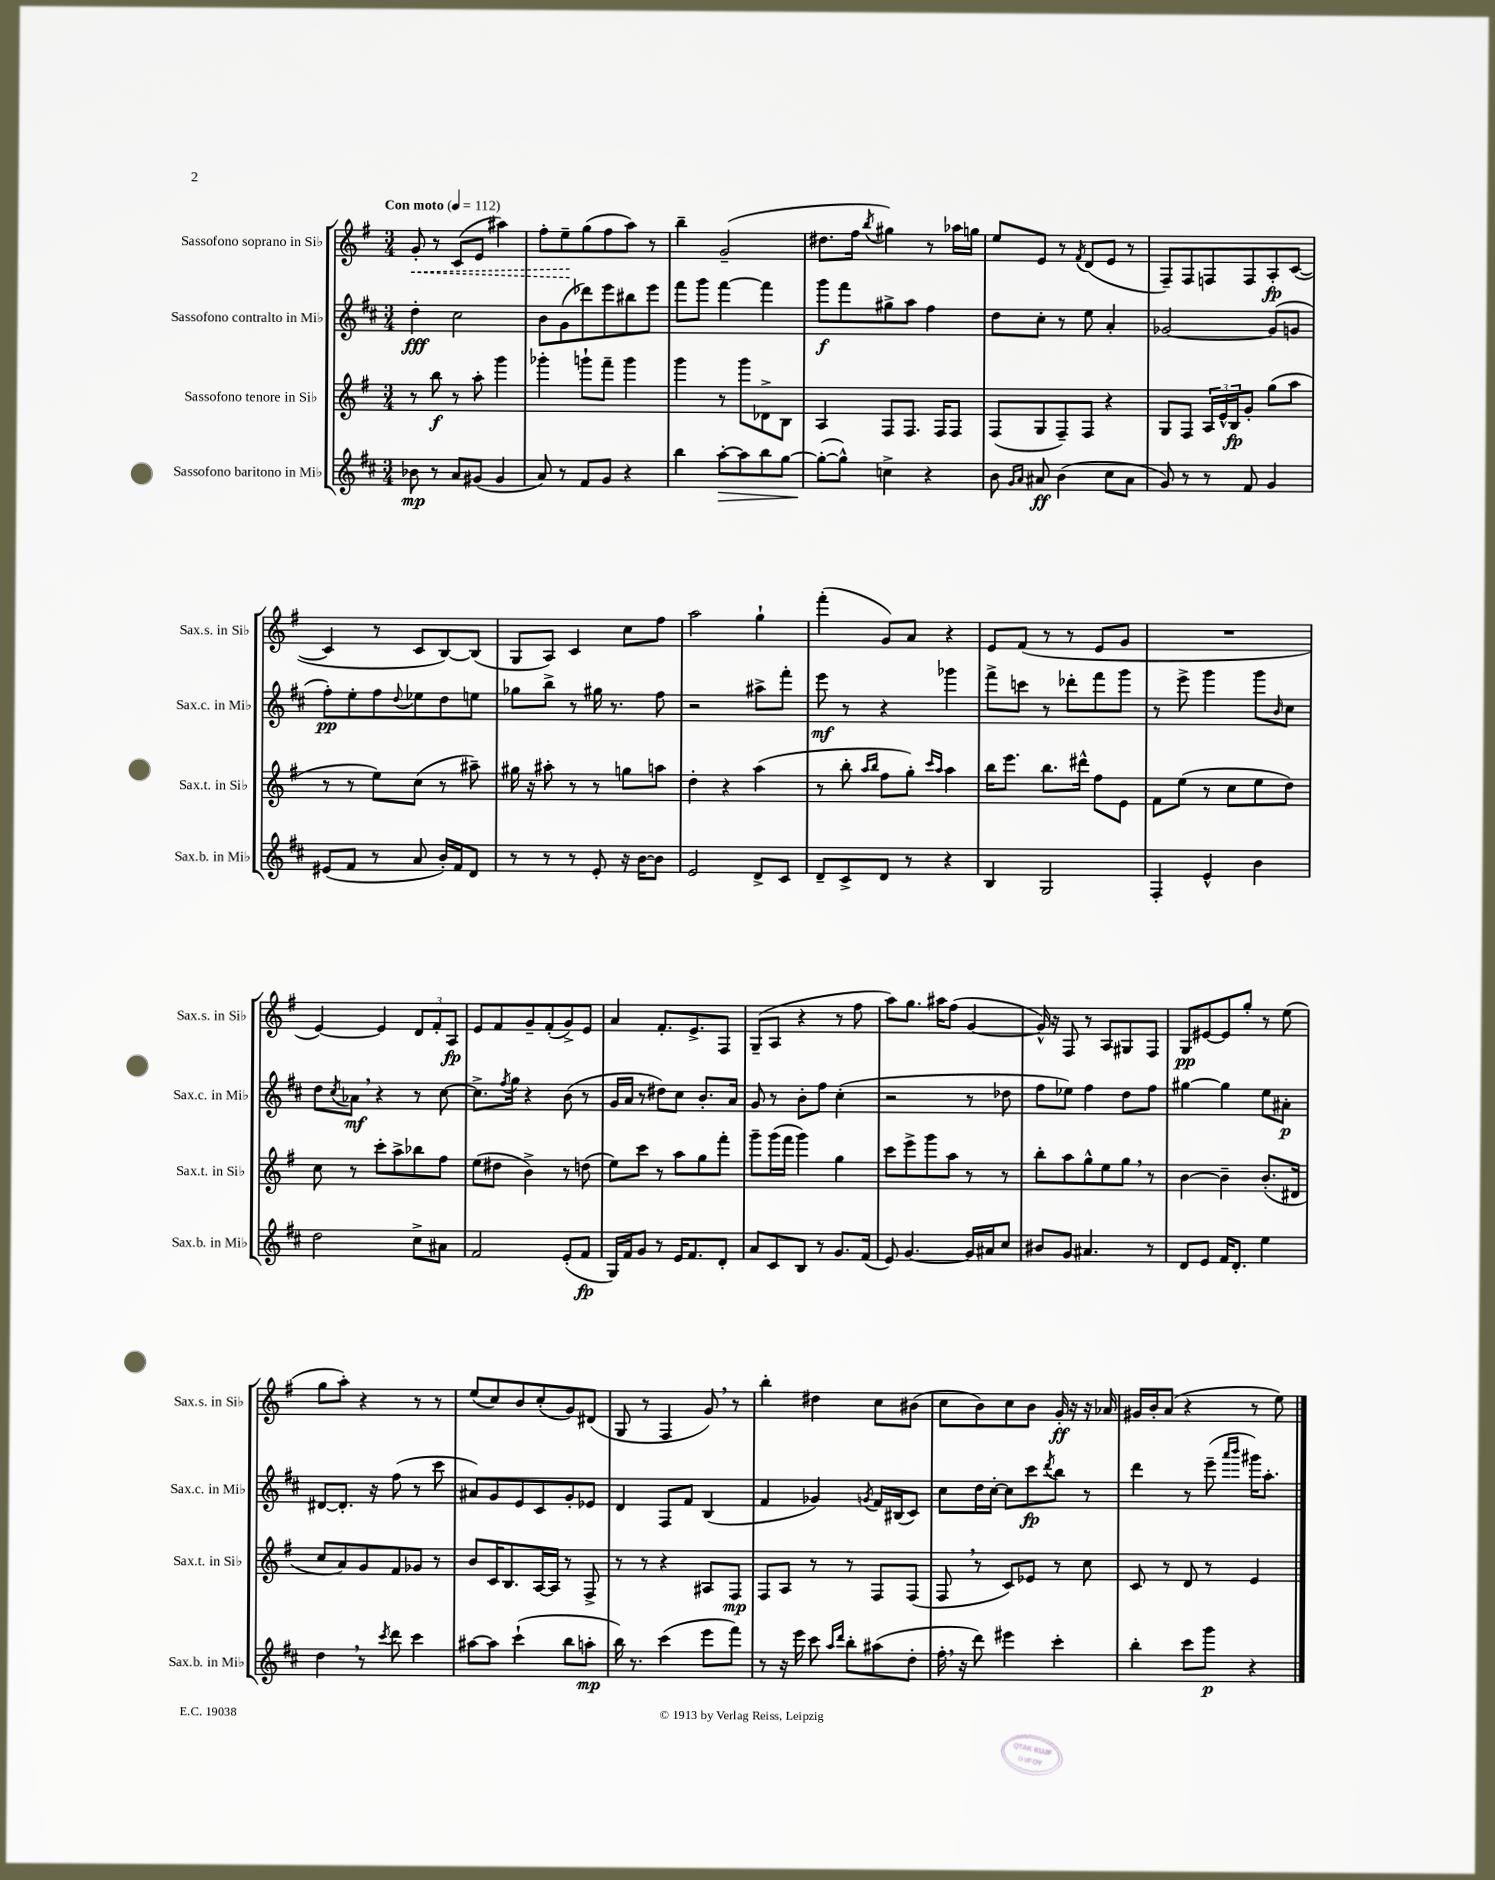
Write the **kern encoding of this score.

**kern	**kern	**kern	**kern
*staff4	*staff3	*staff2	*staff1
*clefG2	*clefG2	*clefG2	*clefG2
*k[f#c#]	*k[f#]	*k[f#c#]	*k[f#]
*M3/4	*M3/4	*M3/4	*M3/4
*MM112	*MM112	*MM112	*MM112
8b-	8r	4dd'	8g'
8r	8bb	.	8r
8a	8r	2cc#	(8c
(8g#	8aa'	.	8e
4g#	4ggg	.	4aa#)
=	=	=	=
8a)	4ggg-'	8b	8ff#'
8r	.	(8g	8ee~
8f#	8ggg`	8ddd-)	(8gg
8g	8fff#~	8eee	8ff#
4r	4ggg	8bb#	8aa)
.	.	8eee	8r
=	=	=	=
4bb	4ggg	8fff#	4bb~
.	.	8ggg	.
[8aa'	8r	[4fff#	(2g~
8aa]	8ggg	.	.
8bb	8d-^	4fff#]	.
[8gg	8B	.	.
=	=	=	=
(8gg'_	4A	8ggg	8.dd#
8gg^^])	.	8fff#	.
.	.	.	16ff#
.	.	.	8qbb
4cc^	8F#	8gg#^	4gg#)
.	8.F#	8aa	.
4r	.	4ff#	8r
.	16F#	.	.
.	8F#	.	16aa-
.	.	.	16gg
=	=	=	=
8b	(8F#	8dd	8ee
16qqg	.	.	.
16qqa	.	.	.
8a#	8G	8cc#'	8e
(4b	8F#~)	8r	8r
.	.	.	8qf#
.	8F#	8ee	(8d
8cc#	4r	4a'	8e
8a#	.	.	8r
=	=	=	=
8g)	8G	[2g-	8F#~)
8r	8F#	.	8F#
8r	24A	.	8F
.	24e^^	.	.
.	24B	.	.
8f#	8g'	.	8F
4g	(8gg	(8g-]	8A'
.	8aa	8g	([8c
=	=	=	=
(8e#	8r	8ff#')	4c]
8f#	8r	8ee'	.
8r	8ee)	8ff#	8r
.	.	8qqdd	.
8a	(8cc	8ee-	8c
16b')	8r	8dd	[8B)
16f#	.	.	.
8d	8aa#~)	8ee	(8B]
=	=	=	=
8r	16gg#	8gg-	8G
.	16r	.	.
8r	8aa#'	8bb^	8A)
8r	8r	8r	4c
8e'	8r	16gg#	.
.	.	8.r	.
16r	8gg	.	8cc
[16b	.	.	.
8b]	8aa	8ff#	8ff#
=	=	=	=
2e	4dd'	2r	2aa
.	4r	.	.
8d^	(4aa	8aa#^	4gg`
8c#	.	8fff#'	.
=	=	=	=
8d~	8r	8eee	(4fff#'
8c#^	8bb'	8r	.
.	16qqaa	.	.
.	16qqbb	.	.
8d	8ff#	4r	8g)
8r	8gg')	.	8a
.	16qqccc	.	.
.	16qqaa	.	.
4r	4aa	4ggg-	4r
=	=	=	=
4B	16bb	8fff#^	8e
.	8.eee	.	.
.	.	8ccc	(8f#
2G	8.bb	8r	8r
.	.	8ddd-'	8r
.	16ddd#^^	.	.
.	8ff#	8fff#	8e
.	8e	8ggg	8g
=	=	=	=
4F#'	8f#	8r	2.r
.	(8ee	8eee^	.
4e^^	8r	4ggg	.
.	8cc	.	.
4b	8ee	8ggg	.
.	.	16qqb	.
.	8dd)	8cc#	.
=	=	=	=
2dd	8cc	8dd	[4e)
.	.	8qcc#	.
.	8r	8a-	.
.	8ccc'	4r	4e]
.	8aa^	.	.
8cc#^	8bb-	8r	12d
.	.	.	12f#'
8a#	8ff#	[8cc#	.
.	.	.	12A
=	=	=	=
2f#	(8ee	8.cc#^]	8e
.	8dd#	.	8f#
.	.	8qff#	.
.	.	16gg	.
.	4b^)	4r	8g~
.	.	.	(8f#'
(8e'	8r	(8b	8g^)
8f#	(8dd	8r	8e
=	=	=	=
16G)	8ee)	16g	4a
16f#	.	16a	.
8g	8ccc	8r	.
8r	8r	8dd#)	8.f#'
16e	8aa	8cc#	.
8.f#	.	.	8.e^
.	8gg	8.b'	.
8d'	8fff#'	.	8F#
.	.	16a	.
=	=	=	=
8a	8ggg~	8g	(8G~
8c#	(16ggg	8r	8A
.	16fff#	.	.
8B	4ggg)	8b'	4r
8r	.	8ff#	.
8.g	4gg	(4cc#'	8r
.	.	.	8ff#
(16f#	.	.	.
=	=	=	=
8e)	8ccc	2r	8aa)
[4.g	8eee^	.	8.gg
.	8ggg	.	.
.	.	.	16aa#
.	8aa	.	(8ff#
16g]	8r	8r	[4g
16a#	.	.	.
8cc#	8r	8dd-	.
=	=	=	=
8b#	8bb'	8ff#	16g^^])
.	.	.	16r
8g	8aa	8ee-)	8F#
4.a#	8gg^^	4ff#	8r
.	8ee	.	8A
.	8gg	8dd	8G#
8r	8r	8ff#	8F#
=	=	=	=
8d	[4b	[4gg#	8G
8e	.	.	[8e#
16f#	4b~]	4gg#]	8e#]
8.d'	.	.	.
.	.	.	8gg'
4ee	(8.b'	8ee	8r
.	.	8a#'	(8ee
.	16d#	.	.
=	=	=	=
4dd	8cc	[8d#	8gg
.	8a)	8.d#']	8aa')
8r	8g	.	4r
.	.	16r	.
8qccc#	.	.	.
8ddd	8f#	(8ff#	.
4ccc#	8g-	8r	8r
.	8r	8ccc#	8r
=	=	=	=
[8aa#	8b	8a#)	(8ee
8aa#]	16c	8g	8cc)
.	8.B	.	.
(4ccc#`	.	8e	8b
.	[16A	8c#	(8cc'
.	16A]	.	.
8bb	8r	8g'	8g)
8aa'	8F#^	8e-	(8d#
=	=	=	=
16bb)	8r	4d	8G
8.r	.	.	.
.	8r	.	8r
(4ccc#	4r	8F#	4F#
.	.	8f#	.
8eee	8A#	(4B	8g)
8fff#)	8F#	.	8r
=	=	=	=
8r	8F#	4f#	4bb'
16r	8A	.	.
16eee	.	.	.
8ccc#	8r	4g-)	4dd#
16qqaa	.	.	.
16qqddd	.	.	.
8bb'	8r	.	.
.	.	8qg	.
(8aa#	8F#	16f#	8cc
.	.	(16B#	.
8dd'	(8F#	8c#)	(8b#
=	=	=	=
16ff#'	8F#	8cc#	8cc
16r	.	.	.
8ddd)	8r	16dd	8b)
.	.	[16cc#'	.
4eee#	8c)	8cc#]	8cc
.	8e-	8ccc#	8b
.	.	8qddd	.
4ccc#'	8r	8bb	16g'
.	.	.	16r
.	8cc	8r	16r
.	.	.	16a-
=	=	=	=
4bb'	8c	4ddd	16g#
.	.	.	16b'
.	8r	.	(8a
8ccc#	8d	8r	4r
8ggg	8r	(8eee~	.
.	.	16qqaaa	.
.	.	16qqbbb	.
4r	4e	16ggg#)	8r
.	.	8.aa'	.
.	.	.	8ee)
==	==	==	==
*-	*-	*-	*-
